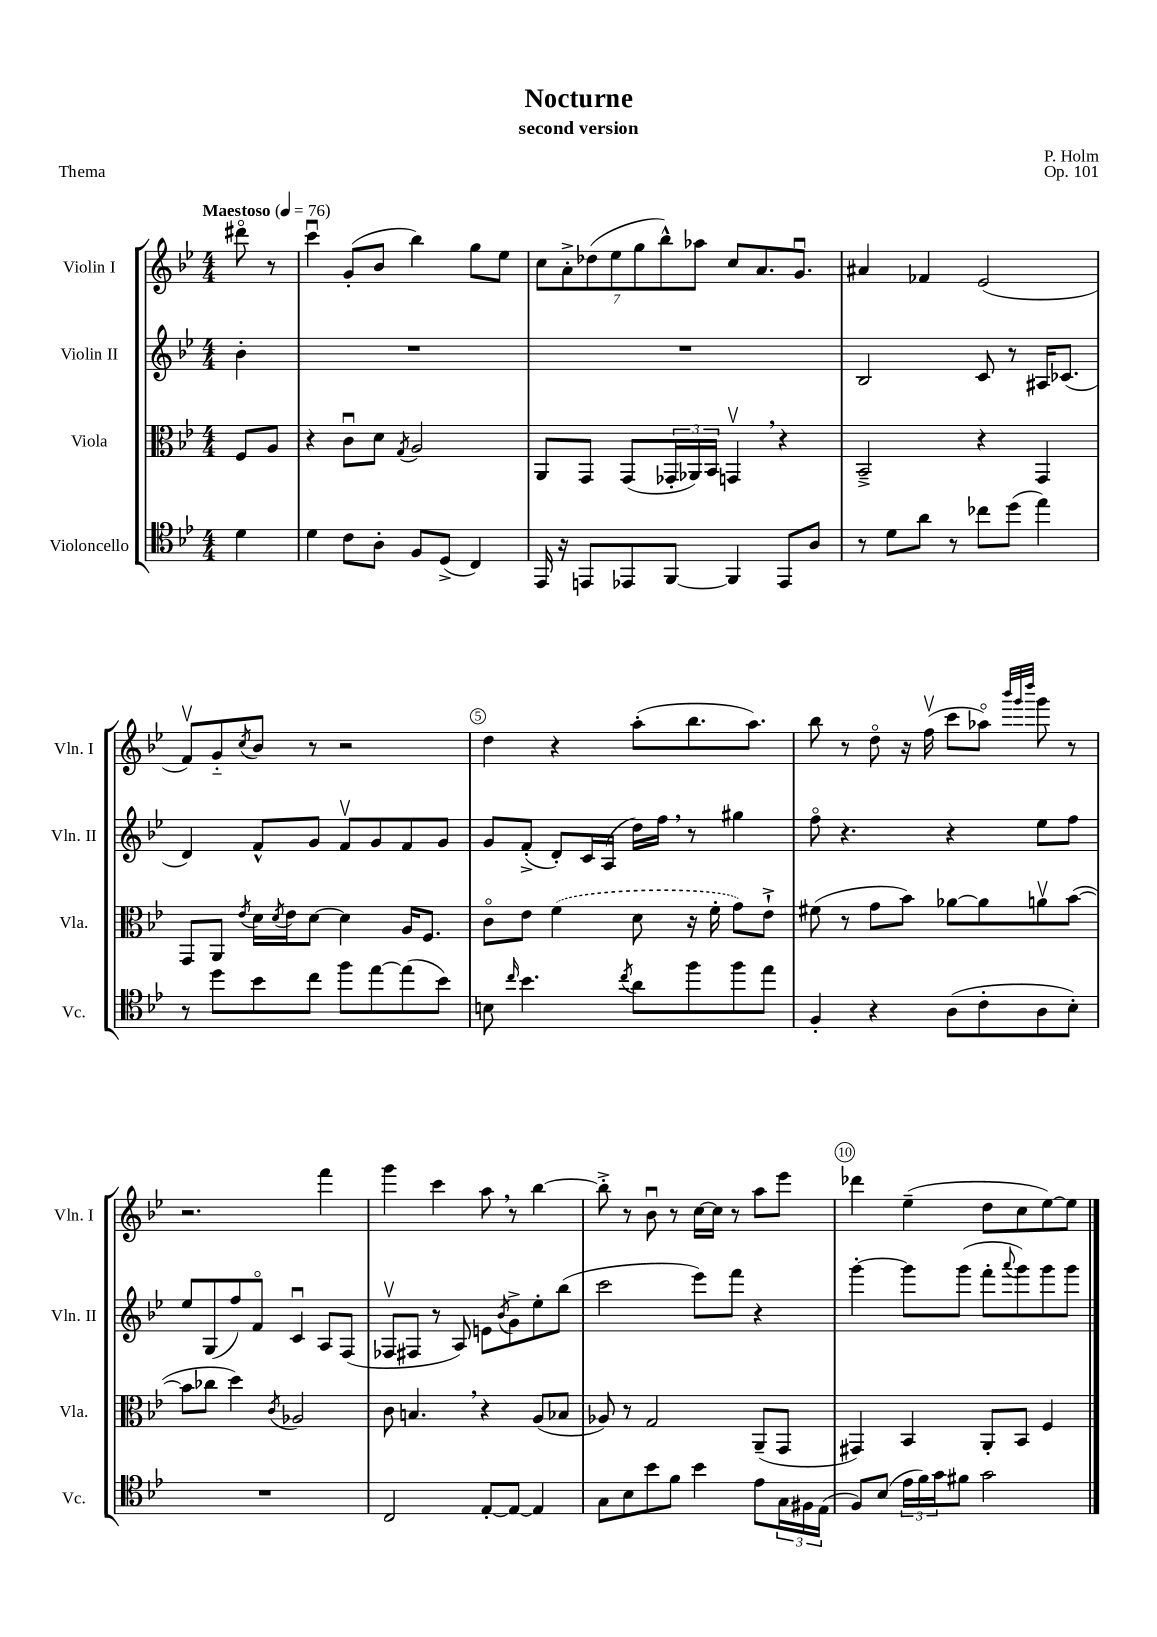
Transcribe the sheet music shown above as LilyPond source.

\header { title = "Nocturne" composer = "P. Holm" subtitle = "second version" opus = "Op. 101" piece = "Thema" }
<<
\new StaffGroup <<
\new Staff = "s0" \with { instrumentName = "Violin I" shortInstrumentName = "Vln. I" } {
    \clef treble \key bes \major \numericTimeSignature \time 4/4 \partial 4 \tempo "Maestoso" 4 = 76
    dis'''8\flageolet r8 |
    c'''4\downbow g'8-.( bes'8 bes''4) g''8 ees''8 |
    \tuplet 7/4 { c''8 a'8-.-> des''8( ees''8 g''8 bes''8-^) aes''8 } c''8 a'8. g'8.\downbow |
    ais'4 fes'4 ees'2( |
    f'8\upbow) g'8-_ \acciaccatura { c''8 } bes'8 r8 r2 |
    d''4 r4 a''8-.( bes''8. a''8.) |
    bes''8 r8 d''8\flageolet r16 f''16\upbow( c'''8 aes''8\flageolet) \grace { bes'''32 g'''32 d''''32 } g'''8 r8 |
    r2. f'''4 |
    g'''4 c'''4 a''8 \breathe r8 bes''4~ |
    bes''8-.-> r8 bes'8\downbow r8 c''16~ c''16 r8 a''8 ees'''8 |
    des'''4 ees''4--( d''8 c''8 ees''8~) ees''8 \bar "|." |
}
\new Staff = "s1" \with { instrumentName = "Violin II" shortInstrumentName = "Vln. II" } {
    \clef treble \key bes \major \numericTimeSignature \time 4/4 \partial 4
    bes'4-. |
    R1 |
    R1 |
    bes2 c'8 r8 ais16 ces'8.( |
    d'4) f'8-^ g'8 f'8\upbow g'8 f'8 g'8 |
    g'8 f'8-.->( d'8-.) c'16 a16( d''16) f''16 \breathe r8 gis''4 |
    f''8\flageolet r4. r4 ees''8 f''8 |
    ees''8 g8( f''8) f'8\flageolet c'4\downbow a8 f8( |
    fes8\upbow fis8 r8 a8) e'8 \acciaccatura { bes'8 } g'8-> ees''8-. bes''8( |
    c'''2 ees'''8) f'''8 r4 |
    g'''4~-. g'''8 g'''8( f'''8-. \appoggiatura { a'''8 } g'''8) g'''8 g'''8 \bar "|." |
}
\new Staff = "s2" \with { instrumentName = "Viola" shortInstrumentName = "Vla." } {
    \clef alto \key bes \major \numericTimeSignature \time 4/4 \partial 4
    f8 a8 |
    r4 c'8\downbow d'8 \acciaccatura { g8 } a2 |
    a,8 g,8 g,8( \tuplet 3/2 { ges,16-. aes,16) bes,16 } g,4\upbow \breathe r4 |
    bes,2---> r4 g,4 |
    g,8 a,8 \acciaccatura { ees'8 } d'16 \acciaccatura { d'8 } ees'16 d'8~ d'4 a16 f8. |
    c'8\flageolet ees'8 \once \slurDashed f'4( d'8 r16 f'16-. g'8) ees'8-!-> |
    fis'8( r8 g'8 bes'8) aes'8~ aes'8 a'8\upbow bes'8~( |
    bes'8 ces''8 d''4) \acciaccatura { c'8 } aes2 |
    c'8 b4. \breathe r4 a8( bes8 |
    aes8) r8 g2 a,8--( g,8 |
    gis,4) bes,4 a,8-. bes,8 f4 \bar "|." |
}
\new Staff = "s3" \with { instrumentName = "Violoncello" shortInstrumentName = "Vc." } {
    \clef tenor \key bes \major \numericTimeSignature \time 4/4 \partial 4
    d'4 |
    d'4 c'8 a8-. f8 d8->( c4) |
    ees,16 r16 e,8 ees,8 f,8~ f,4 ees,8 a8 |
    r8 d'8 a'8 r8 ces''8 d''8( ees''4) |
    r8 d''8 bes'8 c''8 f''8 ees''8~ ees''8( bes'8) |
    b8 \grace { c''16 } bes'4. \acciaccatura { c''8 } a'8 f''8 f''8 ees''8 |
    f4-. r4 a8( c'8-. a8 bes8-.) |
    R1 |
    c2 ees8~-. ees8~ ees4 |
    g8 bes8 bes'8 f'8 bes'4 ees'8 \tuplet 3/2 { g16 fis16 ees16( } |
    f8) bes8( \tuplet 3/2 { ees'16 f'16) g'16 } fis'8 g'2 \bar "|." |
}
>>
>>
\layout { \context { \Score \override BarNumber.break-visibility = ##(#f #t #t) barNumberVisibility = #(every-nth-bar-number-visible 5) \override BarNumber.stencil = #(make-stencil-circler 0.1 0.3 ly:text-interface::print) } }
